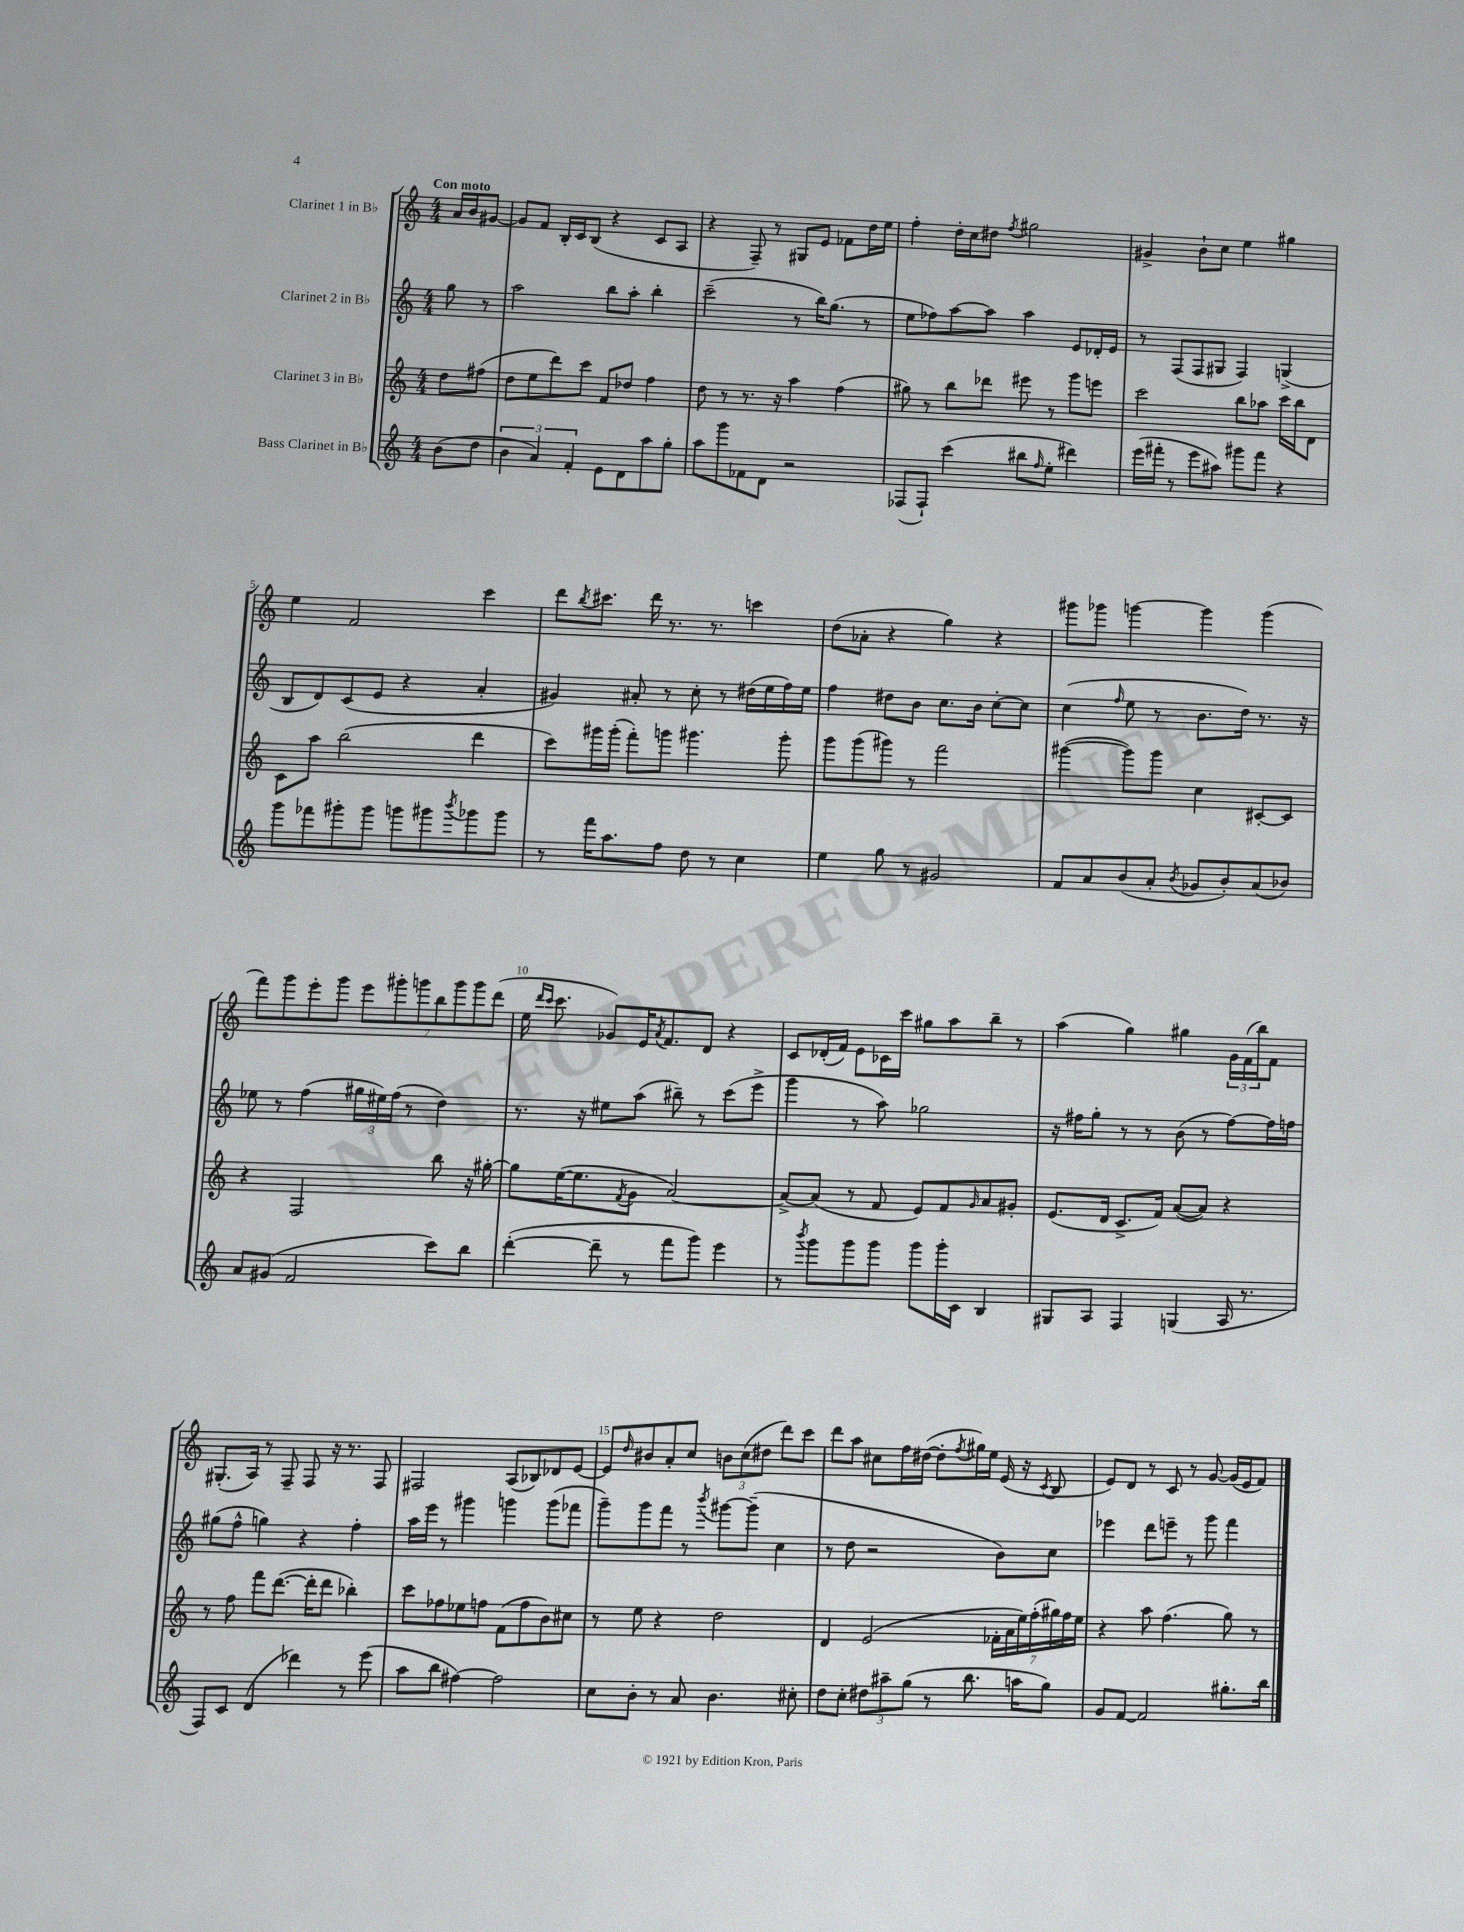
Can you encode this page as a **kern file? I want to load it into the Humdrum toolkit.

**kern	**kern	**kern	**kern
*part4	*part3	*part2	*part1
*staff4	*staff3	*staff2	*staff1
*I"Bass Clarinet in B♭	*I"Clarinet 3 in B♭	*I"Clarinet 2 in B♭	*I"Clarinet 1 in B♭
*clefG2	*clefG2	*clefG2	*clefG2
*k[]	*k[]	*k[]	*k[]
*M4/4	*M4/4	*M4/4	*M4/4
=	=	=	=
!	!	!	!LO:TX:a:B:t=Con moto
(8b\L	8dd\L	8gg\	16a/LL
.	.	.	16b/J
8dd\J	(8ff#X\J	8r	[8g#X/J
=1	=1	=1	=1
6b\	8dd\L	2aa\	8g#/L]
.	8ee\	.	8f/J
6a/)	.	.	.
.	8ddd\)	.	16B'/LL
.	.	.	16c/J
6f'/	.	.	.
.	8ccc\J	.	(8B/J
8e\L	8f/L	8bb\L	4r
8d\	8dd-X/J	8aa'\J	.
8aa\	4ff\	4bb'\	8c/L
8gg'\J	.	.	8A/J
=2	=2	=2	=2
8aa\L	8dd\	(2ccc~\	4r
8ggg\	8r	.	.
8f-X\	8.r	.	8F~/)
8d\J	.	.	8r
.	16r	.	.
2r	4aa\	8r	8G#X/L
.	.	16bb\KL)	8e/J
.	.	(8.gg\J	.
.	(4ff\	.	8f-X\L
.	.	8r	16dd\L
.	.	.	16ee\JJ
=3	=3	=3	=3
(8F-X/L	8gg#X\)	8ee\L	4ff'\
8F-`/J)	8r	8ff-X\)	.
(4ccc\	8bb\L	[8aa\	16dd'\LL
.	.	.	16cc\J
.	8ddd-X\J	8aa\J]	8dd#X\J
.	.	.	8qff/
8bb#X\L	8eee#X\	4aa\	2gg#X\
16qqff/	.	.	.
8ee'\J	8r	.	.
4ddd#X\)	8ggg\L	8e/L	.
.	8eeen\J	16d-X'/L	.
.	.	16e/JJ	.
=4	=4	=4	=4
(16eee\LL	2ccc\	8r	4g#X^/
16fff#X'\JJ	.	.	.
8r	.	(8F/L	.
8eee\L	.	8F/	8b`\L
8aa#X\J)	.	8G#X/J	8cc\J
8ggg#X\L	8bb\L	4F/)	4ee\
8fff#\J	8aa-X\J	.	.
4r	16ccc\LL	(4Gn^/	4gg#X\
.	16bb\J	.	.
.	8d\J	.	.
!!LO:LB:g=z
=5	=5	=5	=5
8ggg\L	8c\L	8B/L	4ee\
8fff-X\	8aa\J	8d/)	.
8ggg#X'\	(2bb\	(8c/	2f/
8ggg#\J	.	8e/J	.
8gggn\L	.	4r	.
8ggg#X\	.	.	.
8qbbb/	.	.	.
8ggg-X\	4ddd\	4a'/	4ccc\
8ggg-\J	.	.	.
=6	=6	=6	=6
8r	8ccc\L)	4g#X/)	8ddd\L
.	.	.	8qbb/
16fff\KL	16ggg#X\L	.	8.ccc#X\J
8.aa\	(16ggg#'\JJ	.	.
.	8fff'\L)	8a#X'/	.
.	.	.	16ddd\
8ff\J	8gggn\J	8r	8.r
8dd\	4.ggg#X\	8cc'\	.
.	.	.	8.r
8r	.	8r	.
4cc\	.	(16dd#X\LL	4cccn\
.	.	16ee\	.
.	8ggg#'\	16ff\)	.
.	.	16ee\JJ	.
=7	=7	=7	=7
4ee\	8ggg\L	4ff\	(8dd\L
.	(8ggg\	.	8a-X'\J
8gg\	8ggg#X\J)	8dd#X\L	4r
8r	8r	8b\J	.
2g#X/	2fff\	8.cc\L	4gg\)
.	.	16b\Jk	.
.	.	[8cc'\L	4r
.	.	8cc\J]	.
=8	=8	=8	=8
8f/L	([4ggg#X\	(4cc\	8ggg#X\L
8a/	.	.	8ggg-X\J
.	.	16qqff/	.
(8b/	8ggg#\L])	8ee\	[4gggn\
8a'/J	8ggg#\J	8r	.
8qb/	.	.	.
8g-X/L	4cc\	8.b\L	4ggg\]
8b'/)	.	.	.
.	.	16dd\Jk)	.
(8a/	[8c#X'/L	8.r	(4ggg\
8b-X/J)	8c#/J]	.	.
.	.	16r	.
!!LO:LB:g=z
=9	=9	=9	=9
8a/L	4r	8ee-X\	8fff\L)
(8g#X/J	.	8r	8ggg\
2f/	2F/	(4ff\	8eee'\
.	.	.	8ggg\J
.	.	24gg#X\LL	14eee\L
.	.	24ee#X\)	.
.	.	.	14ggg#X'\
.	.	(24ff\JJ	.
.	.	8r	.
.	.	.	14gggn\
.	.	.	14bb\
8ccc\L)	8bb\	4dd\)	.
.	.	.	14ggg\
.	.	.	14ggg\
8bb\J	16r	.	.
.	.	.	(14ddd\J
.	[16gg#X'\	.	.
=10	=10	=10	=10
([4ddd'\	8gg#\L]	8.r	16ee\
.	.	.	16qqddd/LL
.	.	.	16qqccc/JJ
.	.	.	8.ccc\
.	([16ee\K	.	.
.	8.ee\]	16r	.
8ddd~\]	.	8ee#X\L	8g-X/L)
.	8qf/	.	.
8r	8g\J	(8aa\J	16e/K
.	.	.	8qa/
.	.	.	8.f/
8fff\L	[2a/)	8bb#X~\)	.
8ggg\J)	.	8r	8d/J
4eee\	.	(8ccc\L	4r
.	.	8eee^\J	.
=11	=11	=11	=11
8r	8a^/L_	4ggg\	8c/L
8qbbb/	.	.	.
8ggg\L	(8a/J]	.	(16d-X'/L
.	.	.	16f/JJ)
8ggg\	8r	8r	8e\L
8ggg\J	8f/	8aa\)	16c-X\L
.	.	.	16ccc\JJ
8ggg\L	8e/L)	2gg-X\	8gg#X\L
16ggg'\L	8f/	.	8aa\
16c\JJ	.	.	.
.	16qqg/	.	.
4B/	8a/	.	8bb~\J
.	8g#X'/J	.	8r
=12	=12	=12	=12
8G#X/L	(8.e/L	16r	(4aa\
.	.	16ff#X\KL	.
8A/J	.	8gg'\J	.
.	16d/Jk	.	.
4F/	8.c^/L	8r	4gg\)
.	.	8r	.
.	16f/Jk)	.	.
(4Gn/	([8a/L	(8b\	4gg#X\
.	8a/J])	8r	.
16A/	4r	[8ff#\L)	24g\LL
.	.	.	(24f\
8.r	.	.	.
.	.	.	24bb\J)
.	.	16ff#\L]	8f\J
.	.	16ffn\JJ	.
!!LO:LB:g=z
=13	=13	=13	=13
8F/L)	8r	(8gg#X\L	(8.G#X'/L
8c/J	8ff\	8ff^^\J	.
.	.	.	16A/Jk)
(4d/	8fff\L	4ggn\)	8r
.	([8.ddd\J	.	8F~/
4ddd-X\)	.	4r	8F/
.	16ddd'\KL]	.	.
.	8ddd\J	.	16r
.	.	.	8.r
8r	4bb-X'\)	4ff'\	.
(8eee\	.	.	8F/
=14	=14	=14	=14
8aa\L	8ccc\L	16aa\LL	2F#X/
.	.	16eee\JJ	.
8bb\J	8ff-X\	8r	.
[4ff#X\)	8ee-X\	4ggg#X\	.
.	8ffn\J	.	.
2ff#\]	(8f\L	4gggn\	(8A/L
.	8ff\	.	8B-X/)
.	8b\)	(8ggg\L	8d-X/
.	8cc#X\J	8fff-X\J	[8e/J
=15	=15	=15	=15
8cc\L	8r	8ggg~\L)	8e/L]
.	.	.	16qqdd/
8b'\J	8ee\	8ggg\	8b#X/
8r	4r	8fff\J	8a'/
8a/	.	8r	8cc/J
.	.	8qbbb/	.
4.b\	2dd\	[8ggg#X\L	12bn\L
.	.	.	(12cc\
.	.	(8ggg#~\J]	.
.	.	.	12dd#X\J
.	.	4cc\	8ddd\L)
8cc#X'\	.	.	8ccc\J
=16	=16	=16	=16
8dd\L	4d/	8r	8ddd\L
8cc'\J	.	8dd\	8aa\J
12dd#X\L	(2e/	2r	8cc#X\L
12aa#X~\	.	.	.
.	.	.	16ff\L
(12gg\J	.	.	.
.	.	.	([16dd#X\JJ
8r	.	.	8dd#'\L]
.	.	.	8qff/
8.bb\	.	.	16gg#X\L)
.	.	.	16ee\JJ
.	28f-X'\LL	8b\L)	(16e/
.	28a\	.	.
16aan\KL	.	.	16r
.	28ee\)	.	.
.	(28ff'\	.	.
.	.	.	8qc/
8gg\J)	.	8cc\J	8B/
.	28gg#X\)	.	.
.	28ff\	.	.
.	28ee\JJ	.	.
=17	=17	=17	=17
8g/L	4r	4eee-X\	8e/L)
[8f/J	.	.	8d/J
2f/]	8aa\	8ddd\L	8r
.	(4.ff\	8eeen~\J	8c/
.	.	8r	8r
.	.	8ggg\	[8g/
8.gg#X'\L	8gg\)	4fff\	(16g/LL]
.	.	.	16e/J
.	8r	.	8f/J)
16bb\Jk	.	.	.
==	==	==	==
*-	*-	*-	*-
